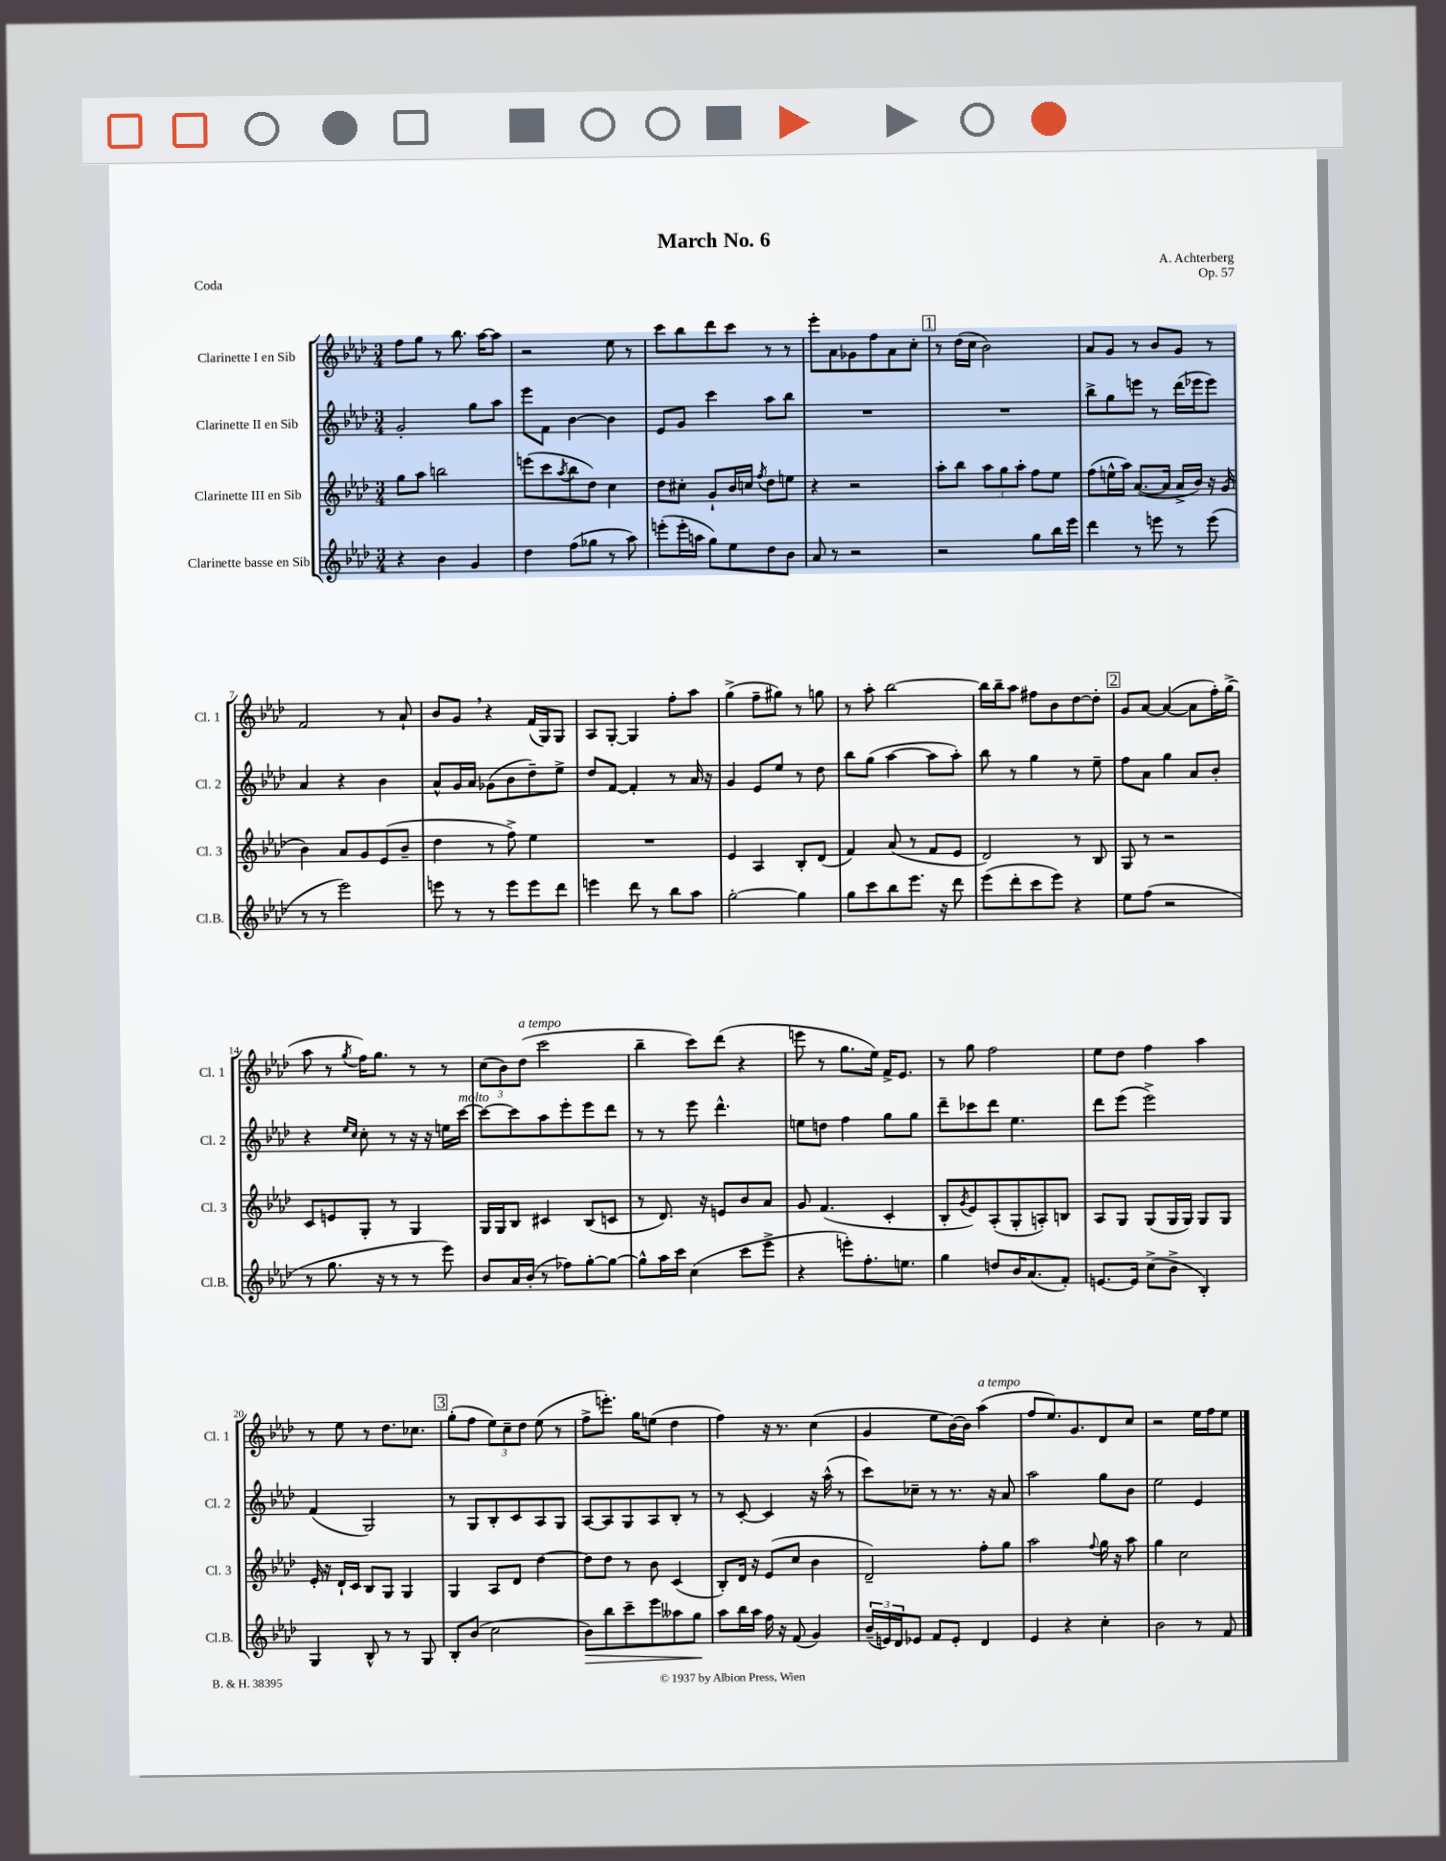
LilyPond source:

\header { title = "March No. 6" composer = "A. Achterberg" opus = "Op. 57" piece = "Coda" }
<<
\new StaffGroup <<
\new Staff = "s0" \with { instrumentName = "Clarinette I en Sib" shortInstrumentName = "Cl. 1" } {
    \clef treble \key aes \major \numericTimeSignature \time 3/4
    f''8 g''8 r8 bes''8. aes''16~ aes''8 |
    r2 ees''8 r8 |
    c'''8 bes''8 des'''8 c'''8 r8 r8 |
    ees'''8-. aes'8 ges'8 f''8 aes'8 c''8-. |
    \mark \markup { \box "1" } r8 des''16( c''16 bes'2) |
    aes'8 g'8 r8 bes'8 g'8 r8 |
    f'2 r8 aes'8-! |
    bes'8 g'8 \breathe r4 f'16( g16) g8 |
    aes8 g8~-. g4 f''8-. aes''8 |
    g''4->( f''8-- gis''8) r8 g''8 |
    r8 aes''8-. bes''2~ |
    bes''16 bes''16-- aes''8 fis''8 bes'8 des''8~ des''8-. |
    \mark \markup { \box "2" } g'8 aes'8~ aes'4~( aes'8 f''16-.) g''16->( |
    aes''8 r8 \acciaccatura { g''8 } f''16) g''8. r8 r8 |
    \tuplet 3/2 { c''8( bes'8) des''8^\markup { \italic "a tempo" }( } c'''2 |
    bes''4-- c'''8) des'''8( r4 |
    e'''8 r8 g''8. ees''16) f'16-> ees'8. |
    r8 g''8 f''2 |
    ees''8 des''8 f''4 aes''4 |
    r8 ees''8 r8 des''8. ces''8. |
    \mark \markup { \box "3" } g''8-.( f''8 \tuplet 3/2 { ees''8) c''8-- des''8 } ees''8( r8 |
    f''8-> e'''8.-.) g''16 e''8( des''4 |
    f''4) r16 r8. c''4( |
    g'4 ees''8 bes'16~) bes'16 aes''4^\markup { \italic "a tempo" }( |
    f''8 ees''8.) g'8. des'8 c''8 |
    r2 ees''16 f''16 ees''8 \bar "|." |
}
\new Staff = "s1" \with { instrumentName = "Clarinette II en Sib" shortInstrumentName = "Cl. 2" } {
    \clef treble \key aes \major \numericTimeSignature \time 3/4
    g'2-. g''8 aes''8 |
    ees'''8 f'8 bes'4~ bes'4 |
    ees'8 g'8 c'''4 aes''8 bes''8 |
    R2. |
    \mark \markup { \box "1" } R2. |
    bes''8-> g''8 e'''8 r8 des'''16( ees'''16 ees'''8) |
    aes'4 r4 bes'4 |
    aes'8-^ g'16 aes'16 ges'8( bes'8 des''8--) ees''8-> |
    des''8 f'8~ f'4-. r8 aes'16 r16 |
    g'4 ees'8 ees''8 r8 des''8 |
    bes''8 g''8( aes''4~ aes''8 aes''8-.) |
    bes''8 r8 g''4 r8 ees''8-- |
    \mark \markup { \box "2" } f''8 aes'8 g''4 aes'8 bes'8-. |
    r4 \grace { ees''16 c''16 } c''8-. r8 r16 r16 e''16 c'''16~^\markup { \italic "molto" } |
    c'''8~ c'''8 aes''8 ees'''8-. ees'''8 des'''8 |
    r8 r8 ees'''8 des'''4.-^ |
    e''8 d''8 f''4 g''8 g''8 |
    des'''8-- ces'''8 des'''8 ees''4. |
    des'''8 ees'''8( ees'''2->) |
    f'4( g2) |
    \mark \markup { \box "3" } r8 g8 bes8-. c'8 aes8 g8 |
    aes8~ aes8 g8 aes8 bes8-. r8 |
    r8 c'8~-. c'4 r16 aes''16-^( r8 |
    c'''8) ces''8-- r8 r8. r16 aes'8 |
    aes''2 g''8 bes'8 |
    ees''2 ees'4 \bar "|." |
}
\new Staff = "s2" \with { instrumentName = "Clarinette III en Sib" shortInstrumentName = "Cl. 3" } {
    \clef treble \key aes \major \numericTimeSignature \time 3/4
    g''8 aes''8 b''2 |
    e'''8( c'''8 \acciaccatura { aes''8 } bes''8 des''8) c''4 |
    des''8 cis''8-. g'8-! bes'16 c''16 \acciaccatura { f''8 } des''8 e''8 |
    r4 r2 |
    \mark \markup { \box "1" } aes''8-. bes''8 \tuplet 3/2 { aes''8 g''8 aes''8-. } f''8 ees''8 |
    f''8( e''16-^ aes''16) aes'8.~( aes'16 aes'16-> bes'16) r16 g'16( |
    bes'4) aes'8 g'8 ees'8( bes'8-- |
    des''4 r8 f''8->) ees''4 |
    R2. |
    ees'4 aes4 bes8-. des'8( |
    f'4) aes'8( r8 f'8 ees'8 |
    des'2) r8 bes8 |
    \mark \markup { \box "2" } g8 r8 r2 |
    c'8 e'8 g8-. r8 g4 |
    g16 g16 bes8 cis'4 bes8( c'8 |
    r8 des'8.) r16 e'8 bes'8 aes'8 |
    g'8 f'4.( c'4-. |
    bes8-. \acciaccatura { g'8 } ees'8) aes8-.( g8-. a8-.) b8 |
    aes8 g8 g8( g16 g16) g8 g8 |
    ees'16-. r16 des'16-! c'16 bes8 g8 g4 |
    \mark \markup { \box "3" } g4 aes8 des'8 des''4~ |
    des''8 des''8 r8 bes'8 c'4( |
    bes8-.) des'16 r16 ees'8( c''8 bes'4 |
    des'2--) f''8-. g''8 |
    aes''2 \appoggiatura { f''8 } g''16 r16 aes''8 |
    g''4 c''2 \bar "|." |
}
\new Staff = "s3" \with { instrumentName = "Clarinette basse en Sib" shortInstrumentName = "Cl.B." } {
    \clef treble \key aes \major \numericTimeSignature \time 3/4
    r4 bes'4 g'4 |
    des''4 f''8( ges''8 r8 aes''8) |
    e'''8-.( e'''16-. a''16 g''8) ees''8 des''8 bes'8 |
    aes'8 r8 r2 |
    \mark \markup { \box "1" } r2 g''8 bes''16 ees'''16 |
    des'''4 r8 e'''8 r8 e'''8( |
    r8 r8 ees'''2) |
    e'''8 r8 r8 e'''8 e'''8 des'''8 |
    e'''4 des'''8 r8 bes''8 aes''8 |
    g''2~-. g''4 |
    g''8 c'''8 bes''8 ees'''8. r16 des'''8 |
    ees'''8( des'''8-. c'''8 ees'''8) r4 |
    \mark \markup { \box "2" } ees''8 f''8( r2 |
    r8 g''8. r16 r8 r8 ees'''8) |
    bes'8 aes'16 bes'16-.( r8 fes''8) g''8~-. g''8~ |
    g''8-^ aes''16 c'''16 c''4( c'''8 ees'''8-> |
    r4 e'''8-.) f''8.-. e''8. |
    g''4 d''8 bes'16 aes'8.( f'8-.) |
    e'8.~ e'16 c''8->( bes'8-> bes4-.) |
    g4 bes8-^ r8 r8 g8 |
    \mark \markup { \box "3" } bes8-. bes'8( c''2 |
    bes'8\>) bes''8 c'''8-- ees'''8 aeses''8 g''8\! |
    aes''8 bes''16 aes''16 f''16 r16 f'8( g'4) |
    \tuplet 3/2 { bes'16--( e'16) des'16 } ees'8 f'8 ees'8-. des'4 |
    ees'4 r4 c''4-. |
    bes'2 r8 f'8 \bar "|." |
}
>>
>>
